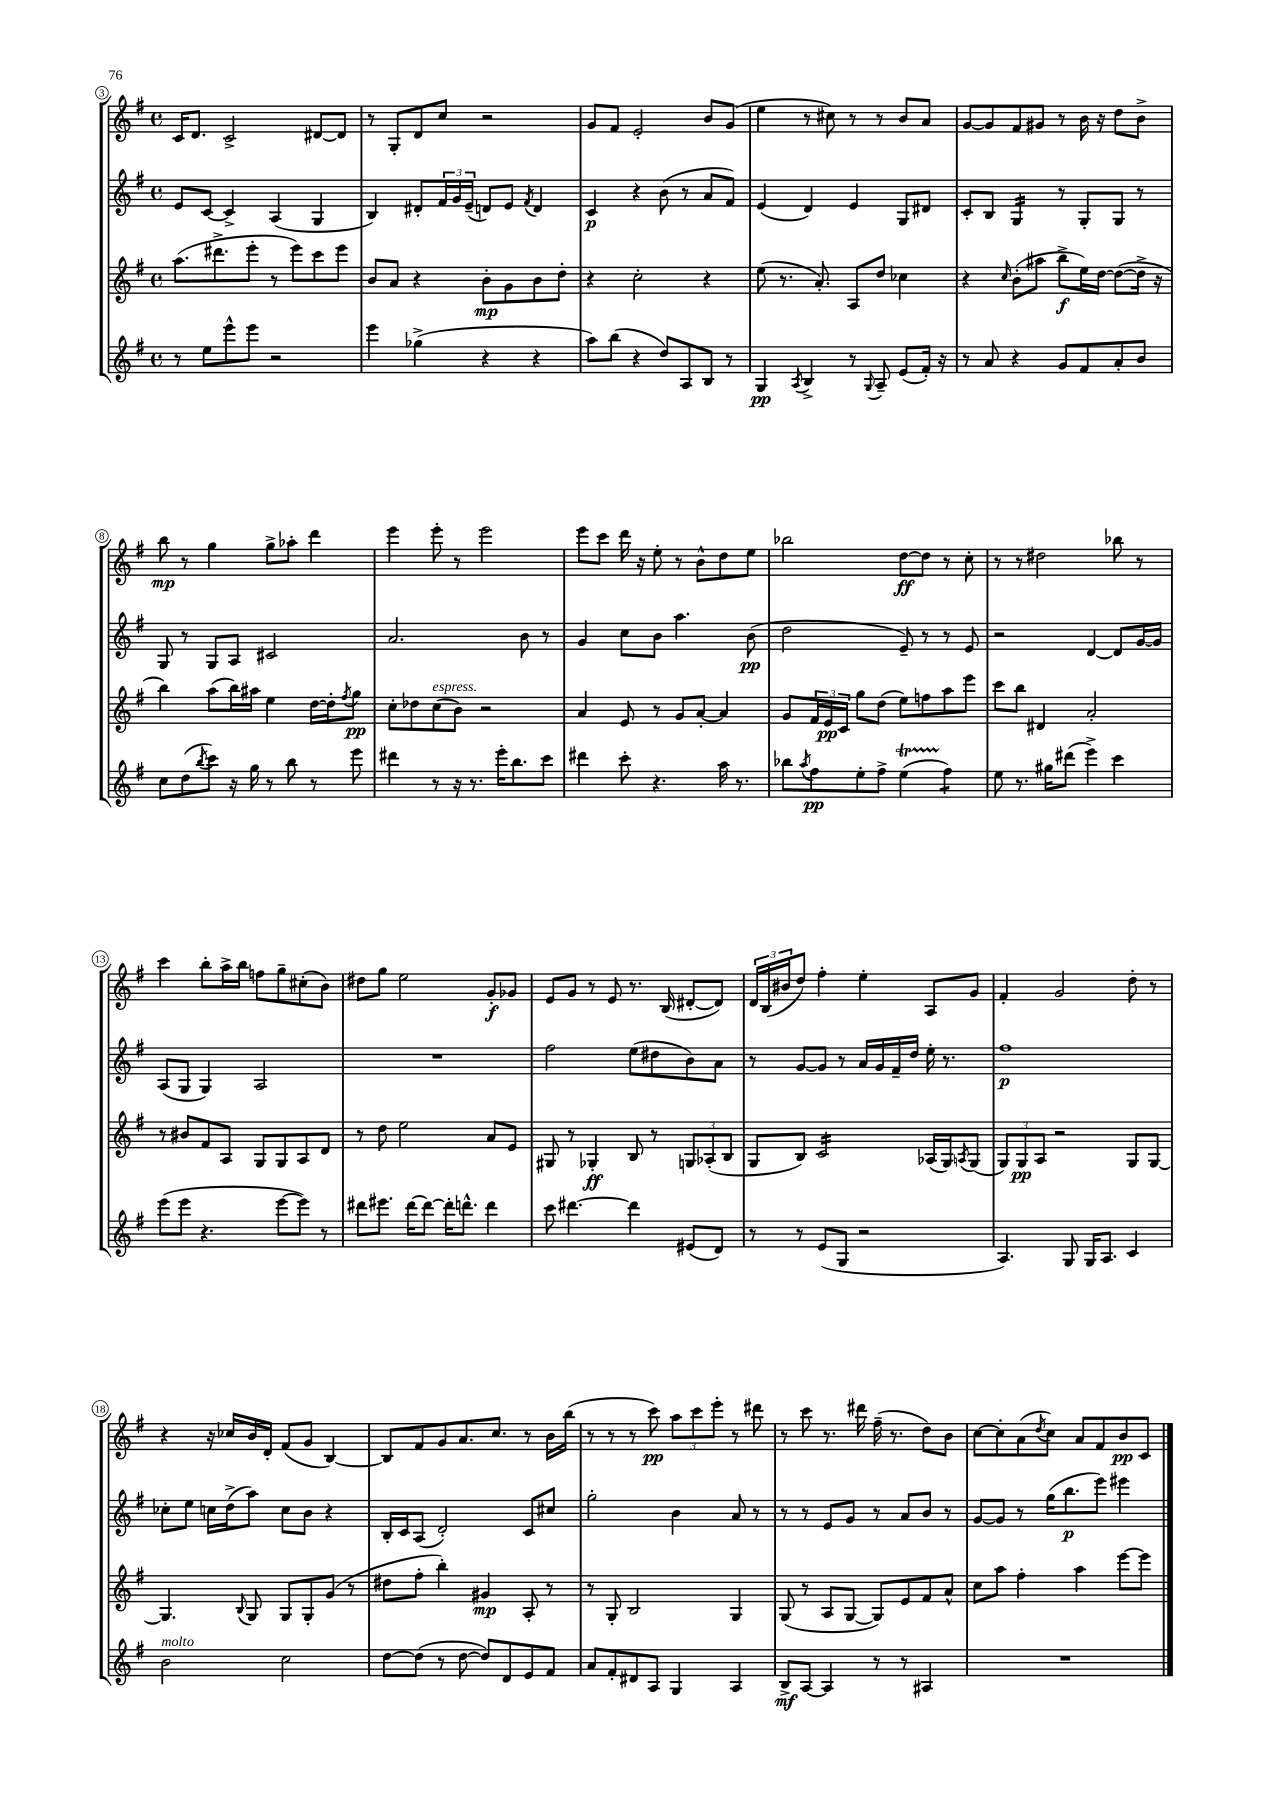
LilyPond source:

<<
\new StaffGroup <<
\new Staff = "s0" {
    \clef treble \key g \major \defaultTimeSignature \time 4/4
    c'16 d'8. c'2-> dis'8~ dis'8 |
    r8 g8-. d'8 c''8 r2 |
    g'8 fis'8 e'2-. b'8 g'8( |
    e''4 r8 cis''8) r8 r8 b'8 a'8 |
    g'8~ g'8 fis'8 gis'8 r8 b'16 r16 d''8 b'8-> |
    b''8\mp r8 g''4 g''8-> aes''8-. d'''4 |
    e'''4 e'''8-. r8 e'''2 |
    e'''8 c'''8 d'''16 r16 e''8-. r8 b'8-^ d''8 e''8 |
    bes''2 d''8~\ff d''8 r8 c''8-. |
    r8 r8 dis''2 bes''8 r8 |
    c'''4 b''8-. a''16-> b''16 f''8 g''8-- cis''8-.( b'8) |
    dis''8 g''8 e''2 g'8-.\f ges'8 |
    e'8 g'8 r8 e'8 r8. b16( dis'8~-. dis'8) |
    \tuplet 3/2 { d'16 b16( bis'16 } d''8) fis''4-. e''4-. a8 g'8 |
    fis'4-. g'2 d''8-. r8 |
    r4 r16 ces''16 b'16 d'16-. fis'8( g'8 b4~) |
    b8 fis'8 g'8 a'8. c''8. r8 b'16 b''16( |
    r8 r8 r8 c'''8\pp) \tuplet 3/2 { a''8 c'''8 e'''8-. } r8 dis'''8 |
    r8 c'''8 r8. dis'''16 fis''16--( r8. d''8) b'8 |
    c''8~ c''8-. a'8( \acciaccatura { d''8 } c''8) a'8 fis'8 b'8\pp c'8 \bar "|." |
}
\new Staff = "s1" {
    \clef treble \key g \major \defaultTimeSignature \time 4/4
    e'8 c'8~ c'4-> a4( g4 |
    b4) dis'8-. \tuplet 3/2 { fis'16 g'16 e'16--( } d'8) e'8 \acciaccatura { fis'8 } d'4 |
    c'4\p r4 b'8( r8 a'8 fis'8) |
    e'4( d'4) e'4 g8 dis'8 |
    c'8-. b8 g4:16 r8 g8-. g8 r8 |
    g8 r8 g8 a8 cis'2 |
    a'2. b'8 r8 |
    g'4 c''8 b'8 a''4. b'8\pp( |
    d''2 e'8--) r8 r8 e'8 |
    r2 d'4~ d'8 g'16~ g'16 |
    a8( g8 g4) a2 |
    R1 |
    fis''2 e''8( dis''8 b'8) a'8 |
    r8 g'8~ g'8 r8 a'16 g'16 fis'16-- d''16 e''16-. r8. |
    fis''1\p |
    ces''8-. e''8 c''16 d''16->( a''8) c''8 b'8 r4 |
    b16-. c'16 a8( d'2-.) c'8 cis''8 |
    g''2-. b'4 a'8 r8 |
    r8 r8 e'8 g'8 r8 a'8 b'8 r8 |
    g'8~ g'8 r8 g''16( b''8.\p e'''8) eis'''4 \bar "|." |
}
\new Staff = "s2" {
    \clef treble \key g \major \defaultTimeSignature \time 4/4
    a''8.( dis'''8.-> e'''8-. r8 e'''8) c'''8 e'''8 |
    b'8 a'8 r4 b'8-.\mp g'8 b'8 d''8-. |
    r4 c''2-. r4 |
    e''8( r8. a'8.-.) a8 d''8 ces''4 |
    r4 \grace { c''16 } b'8-.( ais''8 b''8->\f e''16) d''16~ d''8~( d''16-> r16 |
    b''4) a''8( b''16) ais''16 e''4 d''16~ d''16-. \acciaccatura { fis''8 } g''8\pp |
    c''8-. des''8 c''8^\markup { \italic "espress." }( b'8) r2 |
    a'4 e'8 r8 g'8 a'8~-. a'4 |
    g'8 \tuplet 3/2 { fis'16 e'16\pp c'16 } g''8 d''8( e''8) f''8 a''8 e'''8 |
    c'''8 b''8 dis'4 a'2-. |
    r8 bis'8 fis'8 a8 g8 g8 a8 d'8 |
    r8 d''8 e''2 a'8 e'8 |
    gis8 r8 ges4-.\ff b8 r8 \tuplet 3/2 { g8 aes8-.( b8 } |
    g8 b8) c'2:16 aes16( g16) \acciaccatura { a8 } g8( |
    \tuplet 3/2 { g8) g8\pp a8 } r2 g8 g8~ |
    g4. \appoggiatura { b8 } g8 g8 g8-. g'8( r8 |
    dis''8 fis''8-. b''4-.) gis'4\mp a8-. r8 |
    r8 g8-. b2 g4 |
    g8( r8 a8 g8~ g8) e'8 fis'8 a'8-^ |
    c''8 a''8 fis''4-. a''4 e'''8~ e'''8 \bar "|." |
}
\new Staff = "s3" {
    \clef treble \key g \major \defaultTimeSignature \time 4/4
    r8 e''8 e'''8-^ e'''8 r2 |
    e'''4 ges''4->( r4 r4 |
    a''8) b''8( r4 d''8) a8 b8 r8 |
    g4\pp \acciaccatura { a8 } b4-> r8 \appoggiatura { g8 } a8-- e'8( fis'16-.) r16 |
    r8 a'8 r4 g'8 fis'8 a'8-. b'8 |
    c''8 d''8( \acciaccatura { b''8 } c'''8) r16 g''16 r8 b''8 r8 e'''8 |
    dis'''4 r8 r16 r8. e'''16-. b''8. c'''8 |
    dis'''4 c'''8-. r4. a''16 r8. |
    bes''8 \acciaccatura { a''8 } fis''8\pp e''8-. fis''8-> e''4\startTrillSpan( fis''4:8\stopTrillSpan) |
    e''8 r8. gis''16 dis'''8( e'''4->) c'''4 |
    e'''8( e'''8 r4. e'''8~ e'''8) r8 |
    dis'''8 eis'''8. dis'''16~ dis'''8~ dis'''16-. d'''8.-^ d'''4 |
    c'''8 dis'''4.~ dis'''4 eis'8( d'8) |
    r8 r8 e'8( g8 r2 |
    a4.) g8 g16 a8. c'4 |
    b'2^\markup { \italic "molto" } c''2 |
    d''8~ d''8( r8 d''8~ d''8) d'8 e'8 fis'8 |
    a'8 fis'8-. dis'8 a8 g4 a4 |
    b8->\mf a8~ a4 r8 r8 ais4 |
    R1 \bar "|." |
}
>>
>>
\layout { \context { \Score currentBarNumber = #3 \override BarNumber.stencil = #(make-stencil-circler 0.1 0.3 ly:text-interface::print) } }
